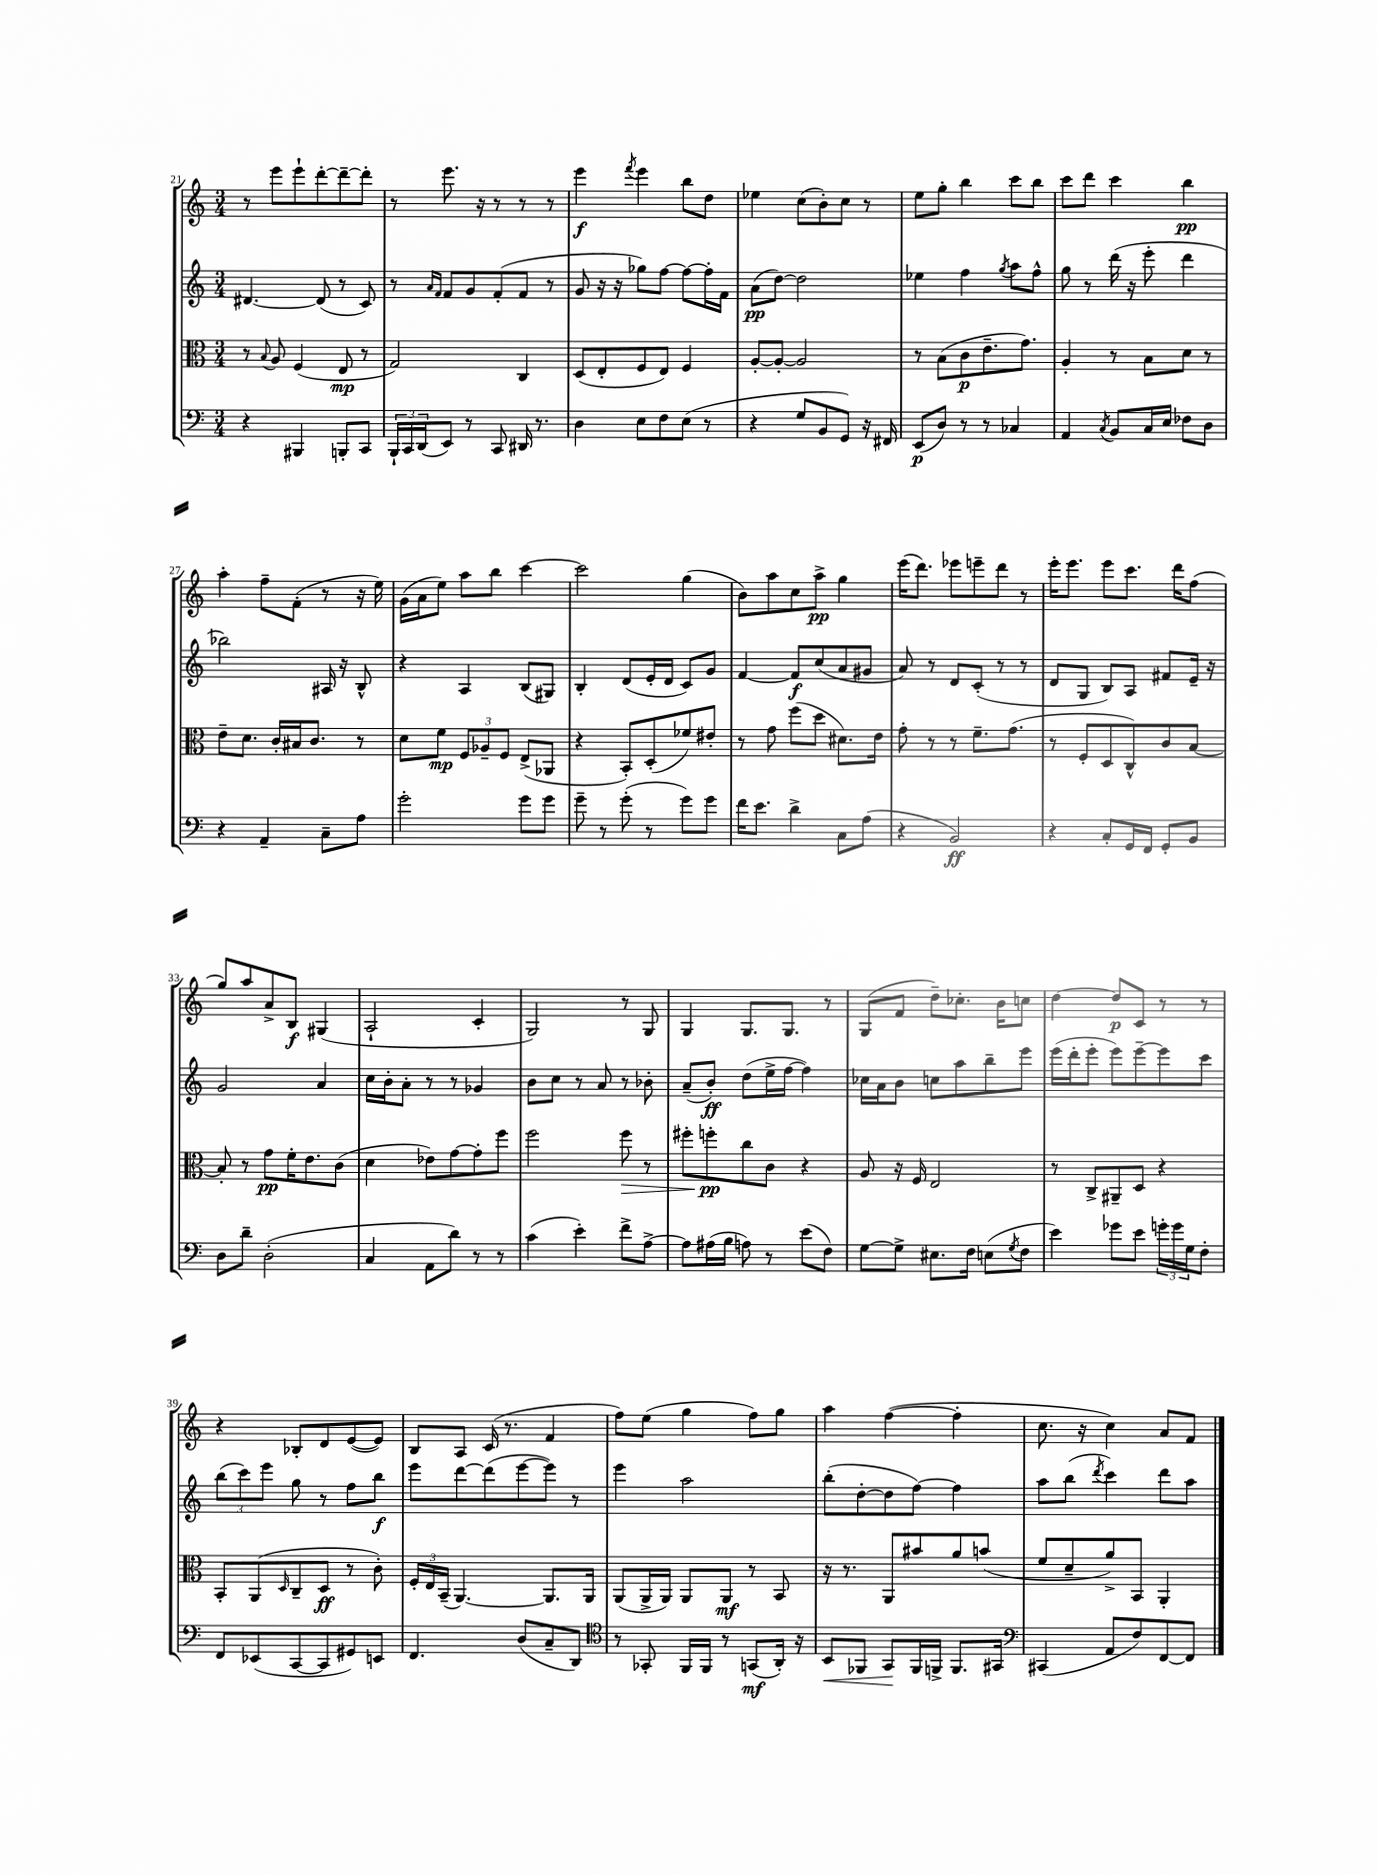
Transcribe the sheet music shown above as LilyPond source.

<<
\new StaffGroup <<
\new Staff = "s0" {
    \clef treble \key c \major \numericTimeSignature \time 3/4
    r8 e'''8 e'''8-! d'''8~-. d'''8~-- d'''8-. |
    r8 e'''8. r16 r8 r8 r8 |
    e'''4\f \acciaccatura { f'''8 } e'''4 b''8 d''8 |
    ees''4 c''8( b'8-.) c''8 r8 |
    e''8 g''8-. b''4 c'''8 b''8 |
    c'''8 d'''8 c'''4 b''4\pp |
    a''4-. f''8-- f'8-.( r8 r16 e''16) |
    g'16( a'16 e''8) a''8 b''8 c'''4~ |
    c'''2 g''4( |
    b'8) a''8 c''8 a''8->\pp g''4 |
    e'''16( d'''8.) ees'''8 e'''8-- d'''8 r8 |
    e'''16-. e'''8. e'''8 c'''8. d'''16 f''8( |
    g''8) a''8 a'8-> b8\f gis4( |
    a2-! c'4-. |
    g2) r8 g8 |
    g4 g8. g8. r8 |
    g8( f'8 d''8--) ces''8.-. b'16 c''8 |
    d''4~ d''8\p c'8 r8 r8 |
    r4 bes8-. d'8 e'8~( e'8) |
    b8 a8 c'16( r8. f'4 |
    f''8) e''8( g''4 f''8) g''8 |
    a''4 f''4~( f''4-. |
    c''8. r16 c''4) a'8 f'8 \bar "|." |
}
\new Staff = "s1" {
    \clef treble \key c \major \numericTimeSignature \time 3/4
    dis'4.~ dis'8( r8 c'8) |
    r8 \grace { a'16 f'16 } f'8 g'8 f'8-.( f'8 r8 |
    g'8 r16 r16 ges''8) f''8~ f''8~ f''16-. f'16 |
    a'8\pp( d''8~) d''2 |
    ees''4 f''4 \acciaccatura { g''8 } a''8 f''8-^ |
    g''8 r8 d'''16( r16 e'''8-. d'''4 |
    bes''2) ais16 r16 b8-^ |
    r4 a4 b8( gis8) |
    b4-. d'8( e'16-. d'16 c'8) g'8 |
    f'4~ f'8\f c''8( a'8 gis'8 |
    a'8) r8 d'8 c'8-.( r8 r8 |
    d'8 g8 b8) a8 fis'8 e'16-- r16 |
    g'2 a'4 |
    c''16 b'16-. a'8-. r8 r8 ges'4 |
    b'8 c''8 r8 a'8 r8 bes'8-. |
    a'8--( b'8-.\ff) d''8( e''16-> f''16~ f''4) |
    ces''16 a'16 b'8 c''8 a''8 b''8-- e'''8 |
    e'''16( d'''16-. e'''8-. e'''8) e'''8~-- e'''8 c'''8 |
    \tuplet 3/2 { b''8( c'''8) e'''8 } g''8 r8 f''8 b''8\f |
    e'''8 d'''8~ d'''8( e'''8~ e'''8) r8 |
    e'''4 a''2 |
    b''8-.( d''8~-. d''8 f''8~) f''4 |
    a''8 b''8( \acciaccatura { d'''8 } c'''4) d'''8 a''8 \bar "|." |
}
\new Staff = "s2" {
    \clef alto \key c \major \numericTimeSignature \time 3/4
    r8 \appoggiatura { b8 } a8 f4( e8\mp r8 |
    g2) c4 |
    d8( e8-. f8 e8) f4 |
    a8~-. a8~-. a2 |
    r8 b8( c'8\p e'8.-- g'8.) |
    a4-. r8 b8 d'8 r8 |
    e'8-- d'8. c'16-. bis16 c'8. r8 |
    d'8 f'8\mp \tuplet 3/2 { f8 aes8-- f8 } e8->( aes,8 |
    r4 b,8-.) d8-.( fes'8) eis'8-. |
    r8 g'8 f''8( d''8 dis'8.) e'16 |
    g'8-. r8 r8 f'8.-- g'8.( |
    r8 f8-. d8 c8-^) c'8 b8~ |
    b8-. r8 g'8\pp f'16-. e'8. c'8( |
    d'4 ees'8) g'8~ g'8-. f''8 |
    f''2 f''8\> r8 |
    fis''8-. f''8-.\pp\! c''8 c'8 r4 |
    a8 r16 f16 e2 |
    r8 c8-> ais,8-- d8 r4 |
    b,8-. a,8( \grace { d16 } c8-- d8\ff r8 c'8-.) |
    \tuplet 3/2 { f16-. e16 b,16--( } a,4.~) a,8. a,16 |
    a,8( a,16-> a,16) a,8 a,8\mf r8 b,8 |
    r16 r8. a,8 bis'8 a'8 b'8( |
    f'8 d'8-- a'8->) b,8 a,4-. \bar "|." |
}
\new Staff = "s3" {
    \clef bass \key c \major \numericTimeSignature \time 3/4
    r4 bis,,4 b,,8-. c,8 |
    \tuplet 3/2 { b,,16-! c,16 d,16( } e,8) r8 c,8 dis,16 r8. |
    d4 e8 f8 e8( r8 |
    r4 g8 b,8 g,8) r16 fis,16 |
    e,8\p( d8) r8 r8 ces4 |
    a,4 \acciaccatura { c8 } b,8 c16 e16 fes8 d8 |
    r4 a,4-- c8-- a8 |
    g'2-. g'8 g'8 |
    g'8-- r8 g'8-.( r8 g'8) g'8 |
    f'16 e'8. d'4-> c8 a8( |
    r4 b,2\ff) |
    r4 c8-. g,16 f,16 g,8-. b,8 |
    d8 d'8-- d2-.( |
    c4 a,8 d'8) r8 r8 |
    c'4( e'4-.) f'8-> a8~-> |
    a8 ais16( b16 a8) r8 e'8( f8) |
    g8~ g8-> eis8. f16 e8( \acciaccatura { g8 } f8 |
    e'4) ges'8 e'8 \tuplet 3/2 { g'16-. g'16 g16 } f8-. |
    f,8 ees,8( c,8~ c,8 gis,8) e,8 |
    f,4. d8( c8-- d,8) |
    \clef tenor r8 ges,8-. f,16 f,16 r8 g,8\mf( a,16-.) r16 |
    b,8\< fes,8 g,8\! fes,16 f,16-> f,8. gis,16 |
    \clef bass cis,4( a,8 f8) f,8~ f,8 \bar "|." |
}
>>
>>
\layout { \context { \Score currentBarNumber = #21 } }
